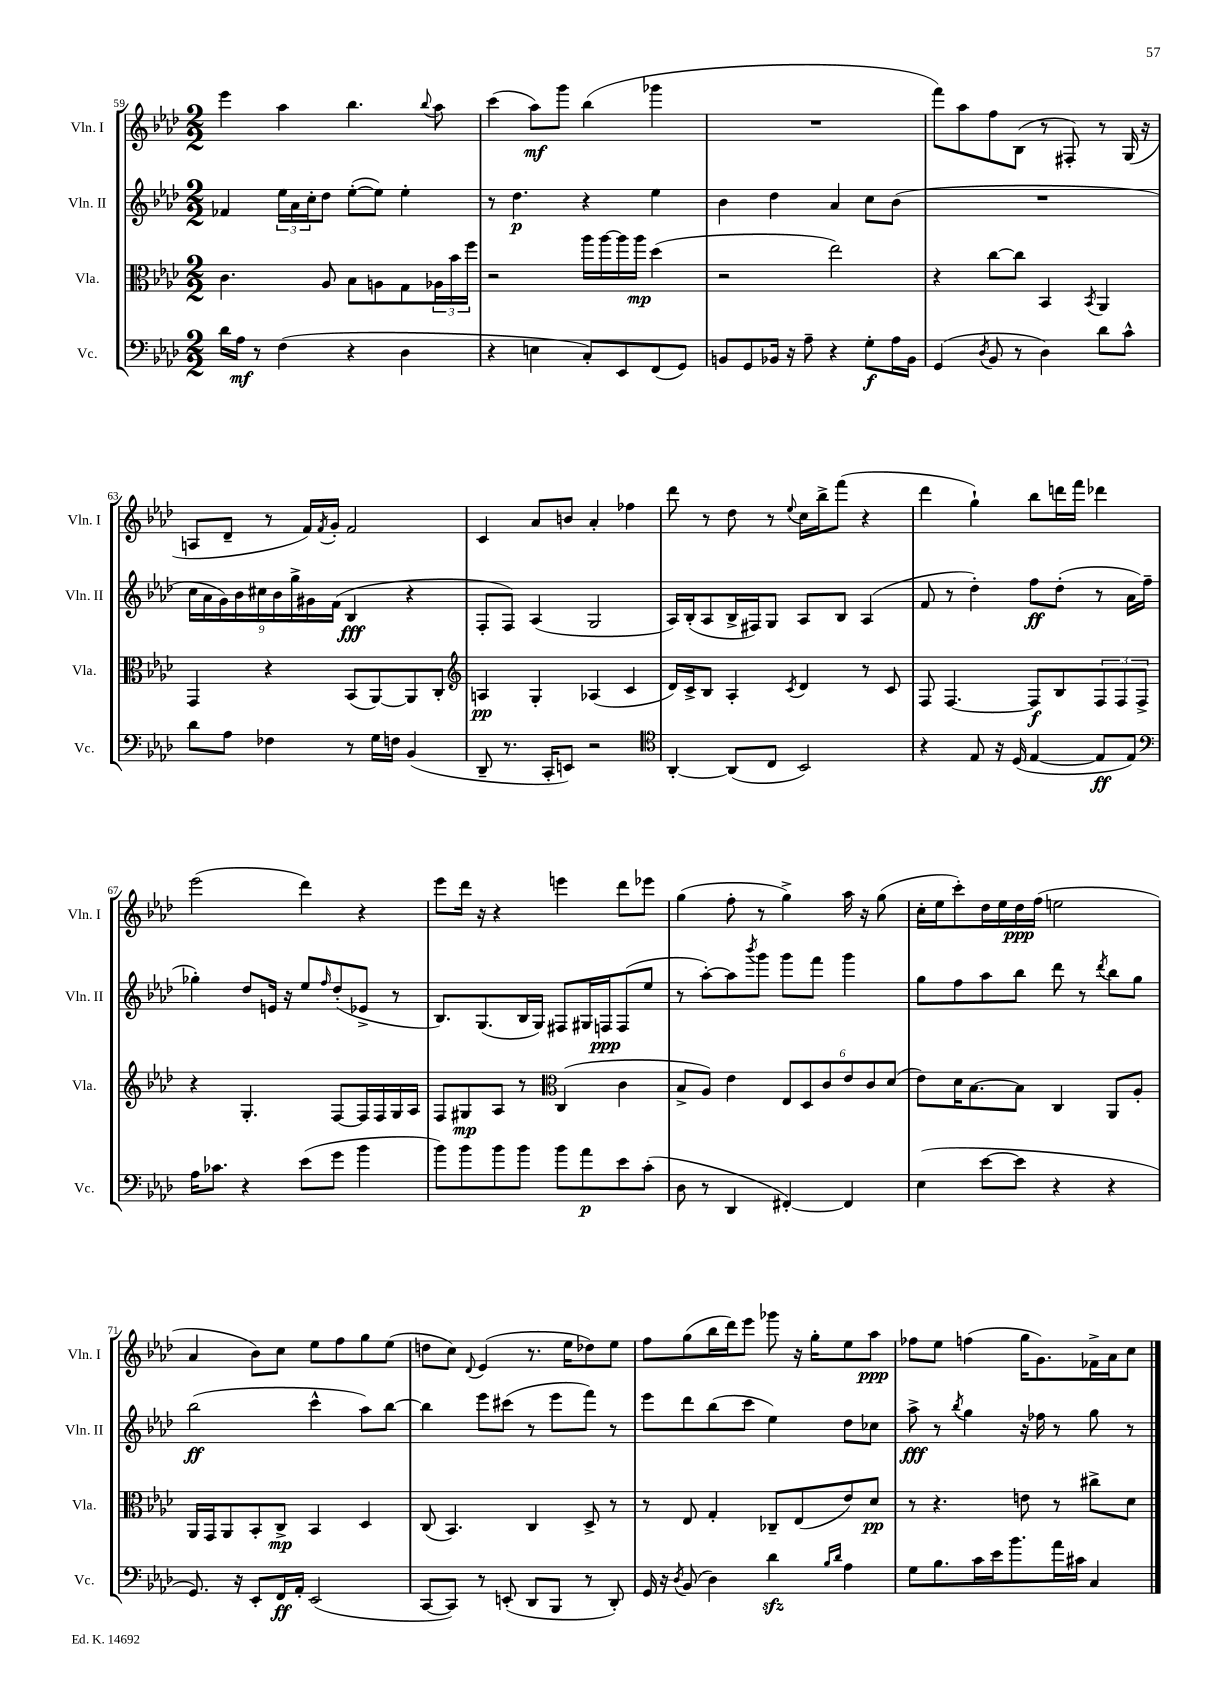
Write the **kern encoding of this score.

**kern	**kern	**kern	**kern
*staff4	*staff3	*staff2	*staff1
*clefF4	*clefC3	*clefG2	*clefG2
*k[b-e-a-d-]	*k[b-e-a-d-]	*k[b-e-a-d-]	*k[b-e-a-d-]
*M2/2	*M2/2	*M2/2	*M2/2
16d-\LL	4.c\	4f-/	4eee-\
16A-\JJ	.	.	.
8r	.	.	.
(4F\	.	24ee-\LL	4aa-\
.	.	24a-\	.
.	.	24cc'\J	.
.	8A-/	8dd-\J	.
4r	8B-\L	([8ee-'\L	4.bb-\
.	8A\	8ee-\]J)	.
4D-\	8G\	4ee-'\	.
.	.	.	8qqbb-/
.	24A-\L	.	8aa-\
.	24b-\	.	.
.	24ff\JJ	.	.
=	=	=	=
4r	2r	8r	(4ccc\
.	.	4.dd-\	.
4E\	.	.	8aa-\L)
.	.	.	8ggg\J
8C'/L)	16aa-\LL	4r	(4bb-\
.	[16aa-\	.	.
8EE-/	16aa-\]	.	.
.	16aa-\JJ	.	.
(8FF/	(4dd-\	4ee-\	4ggg-\
8GG/J)	.	.	.
=	=	=	=
8BB/L	2r	4b-\	1r
8GG/	.	.	.
16BB-/Jk	.	4dd-\	.
16r	.	.	.
8A-~\	.	.	.
4r	2ee-\)	4a-/	.
8G'\L	.	8cc\L	.
16A-\L	.	(8b-\J	.
16BB-\JJ	.	.	.
=	=	=	=
(4GG/	4r	1r	8fff\L)
.	.	.	8aa-\
8qD-/	.	.	.
8BB-/	[8cc\L	.	8ff\
8r	8cc\]J	.	(8B-\J
4D-\)	4BB-/	.	8r
.	.	.	8F#'/)
.	8qBB-/	.	.
8d-\L	4AA-/	.	8r
8c^^\J	.	.	(16G/
.	.	.	16r
=	=	=	=
8d-\L	4GG/	18cc\LL	8A/L
.	.	18a-\	.
.	.	18g\)	.
8A-\J	.	.	8d-~/J
.	.	18b-\	.
.	.	18cc#\	.
4F-\	4r	.	8r
.	.	18b-\	.
.	.	18gg^\	.
.	.	.	16f/LL)
.	.	18g#\	.
.	.	.	8qf/
.	.	.	16g'/JJ
.	.	(18f\JJ	.
8r	(8BB-/L	4B-/	2f/
16G\LL	[8AA-/)	.	.
16F\JJ	.	.	.
(4BB-/	8AA-/]	4r	.
.	8C'/J	.	.
=	=	=	=
*	*clefG2	*	*
8DD-~/	4A/	8F'/L	4c/
8.r	.	8F/J)	.
.	4G'/	(4A-/	8a-/L
16CC'/LK	.	.	.
8EE/J)	.	.	8b/J
2r	(4A-/	2G/	4a-'/
.	4c/	.	4ff-\
=	=	=	=
*clefC4	*	*	*
[4AA-'/	16d-/LL)	16A-/LL)	8ddd-\
.	16c^/J	(16B-'/J	.
.	8B-/J	8A-/	8r
(8AA-/]L	4A-'/	16B-^/L	8dd-\
.	.	16F#/J)	.
8C/J	.	8G/J	8r
.	8qc/	.	8qqee-/
2BB-/)	4d-/	8A-/L	16cc\LL
.	.	.	16bb-^\J
.	.	8B-/J	(8fff\J
.	8r	(4A-/	4r
.	8c/	.	.
=	=	=	=
4r	8F/	8f/	4ddd-\
.	[4.F/	8r	.
8E-/	.	4dd-'\)	4gg`\)
16r	.	.	.
(16D-/	.	.	.
[4E-/	8F/]L	8ff\L	8bb-\L
.	8B-/	(8dd-'\J	16ddd\L
.	.	.	16fff\JJ
8E-/]L	12F/	8r	4ddd-\
.	12F/	.	.
8E-/J)	.	16a-\LL	.
.	12F^/J	.	.
.	.	16ff~\JJ	.
=	=	=	=
*clefF4	*	*	*
16A-\LK	4r	4gg-'\)	(2eee-\
8.c-\J	.	.	.
4r	4.G'/	8dd-/L	.
.	.	16e/Jk	.
.	.	16r	.
(8e-\L	.	8ee-/L	4ddd-\)
.	.	16qqff/	.
8g\J	[8F/L	(8dd-'/	.
4b-\	16F/]L	8e-^/J	4r
.	16F/	.	.
.	16G/	8r	.
.	16A-/JJ	.	.
=	=	=	=
8b-\L)	8F/L	8.B-/L)	8eee-\L
8b-\	8G#/	.	16ddd-\Jk
.	.	(8.G/	16r
8b-\	8A-/J	.	4r
8b-\J	8r	16B-/L	.
.	.	16G/JJ)	.
*	*clefC3	*	*
8b-\L	(4C/	8F#/L	4eee\
8a-\	.	16G#/L	.
.	.	16F/J	.
8e-\	4c\	(8F/	8ddd-\L
(8c'\J	.	8ee-/J	8eee-\J
=	=	=	=
8D-\	8B-^/L	8r	(4gg\
8r	8A-/J)	[8aa-'\L)	.
4DD-/	4e-\	8aa-\]	8ff'\
.	.	8qbbb-/	.
.	.	8ggg\J	8r
[4FF#'/)	12E-/L	8ggg\L	4gg^\)
.	12D-/	.	.
.	.	8fff\J	.
.	12c/	.	.
4FF#/]	12e-/	4ggg\	16aa-\
.	.	.	16r
.	12c/	.	.
.	.	.	(8gg\
.	(12d-/J	.	.
=	=	=	=
(4E-\	8e-\L)	8gg\L	16cc'\LL
.	.	.	16ee-\J
.	16d-\K	8ff\	8ccc'\)
.	[8.B-\	.	.
[8e-\L	.	8aa-\	16dd-\L
.	.	.	16ee-\
8e-\]J	8B-\]J	8bb-\J	16dd-\
.	.	.	(16ff\JJ
4r	4C/	8ddd-\	2ee\
.	.	8r	.
.	.	8qddd-/	.
4r	8AA-/L	8bb-\L	.
.	8A-'/J	8gg\J	.
=	=	=	=
8.GG/)	16AA-/LL	(2bb-\	4a-/
.	16GG/J	.	.
.	8AA-/	.	.
16r	.	.	.
8EE-'/L	8BB-'/	.	8b-\L)
16FF/L	8C^/J	.	8cc\J
16AA-'/JJ	.	.	.
(2EE-/	4BB-/	4ccc^^\	8ee-\L
.	.	.	8ff\
.	4D-/	8aa-\L)	8gg\
.	.	[8bb-\J	(8ee-\J
=	=	=	=
[8CC/L	(8C/	4bb-\]	8dd\L
8CC/]J)	4.BB-/)	.	8cc\J)
.	.	.	8qqd-/
8r	.	8eee-\L	(4e-/
(8EE'/	.	(8ccc#\J	.
8DD-/L	4C/	8r	8.r
8BBB-/J	.	8eee-\L	.
.	.	.	16ee-\LK
8r	8D-^/	8fff\J)	8dd-\)
8DD-'/)	8r	8r	8ee-\J
=	=	=	=
16GG/	8r	8eee-\L	8ff\L
16r	.	.	.
8qD-/	.	.	.
(8BB-/	8E-/	8ddd-\	(8gg\
4D-\)	4G'/	(8bb-\	16bb-\L
.	.	.	16ddd-\J)
.	.	8ccc\J	8eee-\J
4d-\	8C-~/L	4ee-\)	8ggg-\
.	(8E-/	.	16r
.	.	.	16gg'\LK
16qqB-/LL	.	.	.
16qqd-/JJ	.	.	.
4A-\	8e-/)	8dd-\L	8ee-\
.	8d-/J	8cc-\J	8aa-\J
=	=	=	=
8G\L	8r	8aa-^\	8ff-\L
8.B-\	4.r	8r	8ee-\J
.	.	8qbb-/	.
.	.	4gg\	(4ff\
16c\L	.	.	.
16e-\J	.	.	.
8.b-\	.	.	.
.	8e\	16r	16gg\LK
.	.	16ff-\	8.g\)
16a-\L	8r	8r	.
16c#\JJ	.	.	.
4C/	8cc#^\L	8gg\	16f-^\L
.	.	.	16a-\J
.	8d-\J	8r	8cc\J
==	==	==	==
*-	*-	*-	*-
